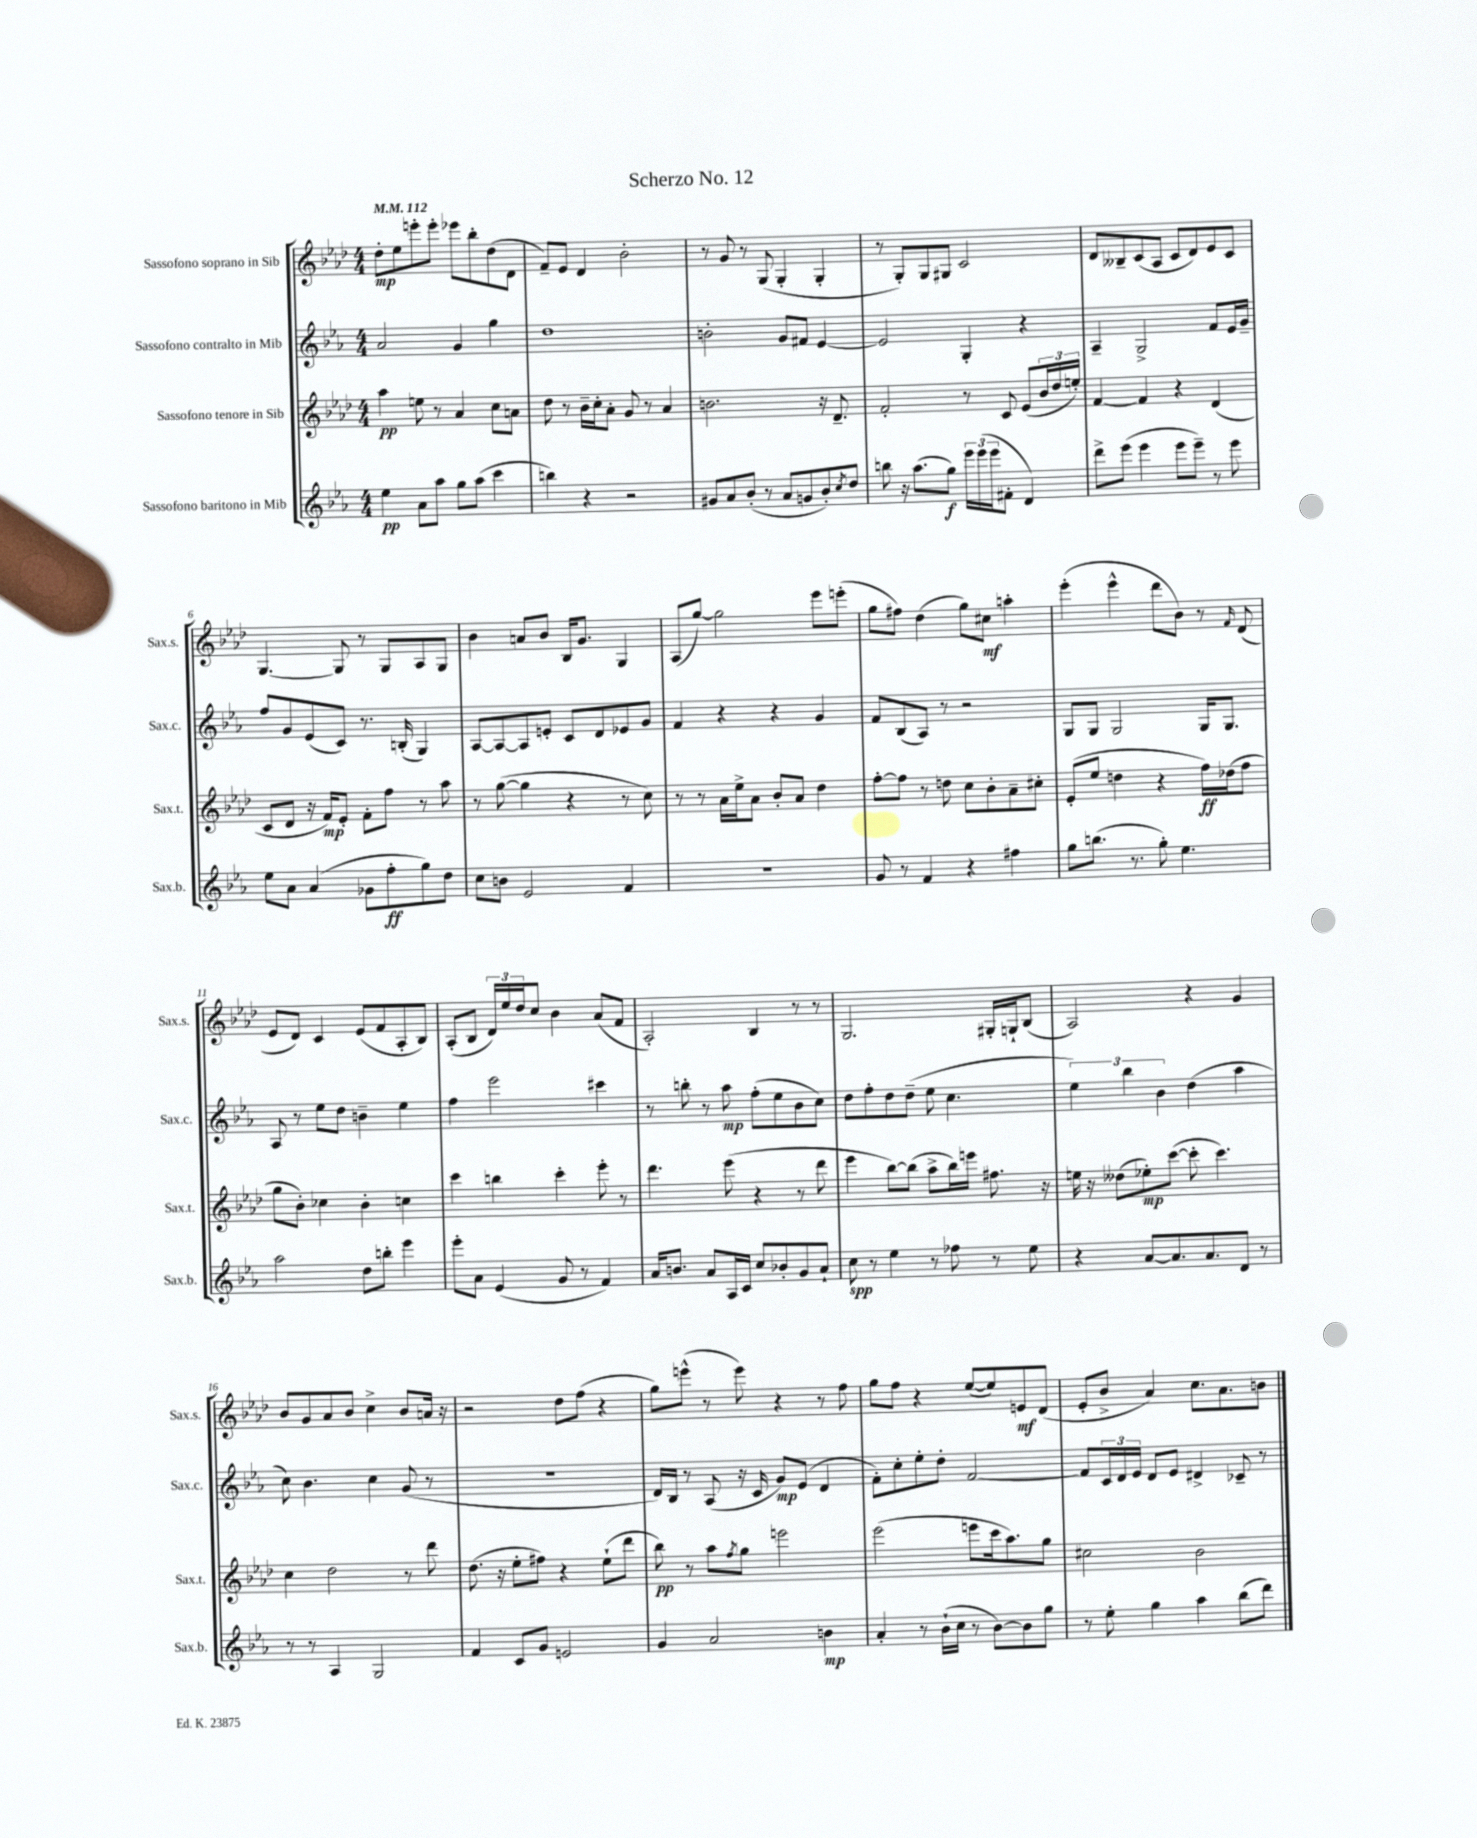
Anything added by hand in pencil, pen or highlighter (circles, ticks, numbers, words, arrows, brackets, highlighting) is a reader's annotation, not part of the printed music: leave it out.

**kern	**dynam	**kern	**dynam	**kern	**dynam	**kern	**dynam
*part4	*part4	*part3	*part3	*part2	*part2	*part1	*part1
*staff4	*staff4	*staff3	*staff3	*staff2	*staff2	*staff1	*staff1
*I"Sassofono baritono in Mib	*	*I"Sassofono tenore in Sib	*	*I"Sassofono contralto in Mib	*	*I"Sassofono soprano in Sib	*
*I'Sax.b.	*	*I'Sax.t.	*	*I'Sax.c.	*	*I'Sax.s.	*
*clefG2	*	*clefG2	*	*clefG2	*	*clefG2	*
*k[b-e-a-]	*	*k[b-e-a-d-]	*	*k[b-e-a-]	*	*k[b-e-a-d-]	*
*M4/4	*	*M4/4	*	*M4/4	*	*M4/4	*
*MM112	*	*MM112	*	*MM112	*	*MM112	*
=1	=1	=1	=1	=1	=1	=1	=1
4ee-\	pp	4aa-\	pp	2a-/	.	8dd-'\L	mp
.	.	.	.	.	.	8ee-\	.
8a-\L	.	8een\	.	.	.	8eeen'\	.
8aa-\J	.	8r	.	.	.	8eee'\J	.
8gg\L	.	4a-/	.	4g/	.	8eee-X\L	.
(8aa-\J	.	.	.	.	.	8bb-'\	.
4ccc\	.	8cc\L	.	4gg\	.	(8dd-\	.
.	.	8an\J	.	.	.	8d-\J	.
=2	=2	=2	=2	=2	=2	=2	=2
4bbn\)	.	8dd-\	.	1dd	.	8f~/L)	.
.	.	8r	.	.	.	8e-/J	.
4r	.	16b-~\LL	.	.	.	4d-/	.
.	.	16cc'\J	.	.	.	.	.
.	.	8a-'\J	.	.	.	.	.
2r	.	8g/	.	.	.	2b-'\	.
.	.	8r	.	.	.	.	.
.	.	4a-/	.	.	.	.	.
=3	=3	=3	=3	=3	=3	=3	=3
8g#X/L	.	2.bn\	.	2bn'\	.	8r	.
8a-/	.	.	.	.	.	8g/	.
(8b-'/J	.	.	.	.	.	8r	.
8r	.	.	.	.	.	(8G/	.
8a-/L	.	.	.	8g/L	.	4G'/	.
8gn/	.	.	.	8f#X/J	.	.	.
8b-'/)	.	16r	.	[4e-/	.	4G'/	.
.	.	8.d-~/	.	.	.	.	.
8qcc/	.	.	.	.	.	.	.
8dd/J	.	.	.	.	.	.	.
=4	=4	=4	=4	=4	=4	=4	=4
8bbn\	.	2f'/	.	2e-/]	.	8r	.
16r	.	.	.	.	.	8G'/L)	.
(8.aa-\L	.	.	.	.	.	.	.
.	.	.	.	.	.	8G/	.
8gg\J)	f	.	.	.	.	8G#X/J	.
24eee-\LL	.	8r	.	4G'/	.	2c/	.
(24eee-\	.	.	.	.	.	.	.
24eee-\J	.	.	.	.	.	.	.
8f#X'\J	.	8c/	.	.	.	.	.
4d/)	.	(8e-/L	.	4r	.	.	.
.	.	24b-/L	.	.	.	.	.
.	.	24dd-/	.	.	.	.	.
.	.	24een'/JJ)	.	.	.	.	.
=5	=5	=5	=5	=5	=5	=5	=5
8ddd^\L	.	[4f/	.	4A-~/	.	8d-/L	.
(8eee-\J	.	.	.	.	.	8B--X~/	.
4eee-\	.	4f/]	.	2G^/	.	(8c/	.
.	.	.	.	.	.	8A-/J	.
8eee-\L	.	4r	.	.	.	8c/L	.
8eee-~\J)	.	.	.	.	.	8d-/)	.
8r	.	(4d-/	.	8f/L	.	8e-/	.
8eee-\	.	.	.	16e-/L	.	8c/J	.
.	.	.	.	16g~/JJ	.	.	.
!!LO:LB:g=z
=6	=6	=6	=6	=6	=6	=6	=6
8ee-\L	.	8c/L	.	8ff/L	.	[4.G/	.
8a-\J	.	8d-/J	.	8g/	.	.	.
(4a-/	.	16r	.	(8e-/	.	.	.
.	.	16f/KL)	mp	.	.	.	.
.	.	8e-'/J	.	8c/J)	.	8G/]	.
8g-X\L	.	8f'\L	.	8.r	.	8r	.
8ff'\	ff	8ff\J	.	.	.	8G/L	.
.	.	.	.	(16Bn'/	.	.	.
8gg\)	.	8r	.	4G/)	.	8A-/	.
8dd\J	.	8aa-\	.	.	.	8G/J	.
=7	=7	=7	=7	=7	=7	=7	=7
8cc\L	.	8r	.	[8A-/L	.	4b-\	.
8bn\J	.	([8gg\	.	8A-/_	.	.	.
2e-/	.	4gg\]	.	8A-/]	.	8an/L	.
.	.	.	.	8en'/J	.	8b-/J	.
.	.	4r	.	8c/L	.	16B-/KL	.
.	.	.	.	.	.	8.g/J	.
.	.	.	.	8d/	.	.	.
4f/	.	8r	.	8e-X/	.	4G/	.
.	.	8cc\)	.	8g/J	.	.	.
=8	=8	=8	=8	=8	=8	=8	=8
1r	.	8r	.	4f/	.	(8A-/L	.
.	.	8r	.	.	.	[8gg/J)	.
.	.	16a-\LL	.	4r	.	2gg\]	.
.	.	16ee-^\J	.	.	.	.	.
.	.	8a-\J	.	.	.	.	.
.	.	8b-'/L	.	4r	.	.	.
.	.	8a-/J	.	.	.	.	.
.	.	4dd-\	.	4g/	.	8eee-\L	.
.	.	.	.	.	.	(8eeen'\J	.
=9	=9	=9	=9	=9	=9	=9	=9
8g/	.	[8ff'\L	.	8f/L	.	8gg\L	.
8r	.	8ff\J]	.	(8B-/	.	8ff#X\J)	.
4f/	.	8r	.	8A-/J)	.	(4dd-\	.
.	.	8ddn\	.	8r	.	.	.
4r	.	8cc\L	.	2r	.	8gg\L)	.
.	.	8b-'\	.	.	.	8cc#X\J	mf
4ff#X\	.	8a-~\	.	.	.	4aan'\	.
.	.	8cc#X'\J	.	.	.	.	.
=10	=10	=10	=10	=10	=10	=10	=10
8gg\L	.	(8e-'/L	.	8G/L	.	(4eee-'\	.
(8.bbn\J	.	8ee-/J	.	8G/J	.	.	.
.	.	4ddn\	.	2G/	.	4eee-^^\	.
8.r	.	.	.	.	.	.	.
8gg'\)	.	4r	.	.	.	8ddd-\L	.
4.ee-\	.	.	.	.	.	8b-\J)	.
.	.	16ff\LL)	ff	16G/KL	.	8r	.
.	.	(16dd-X\J	.	8.G/J	.	.	.
.	.	.	.	.	.	16qqf/	.
.	.	8ff\J	.	.	.	(8d-/	.
!!LO:LB:g=z
=11	=11	=11	=11	=11	=11	=11	=11
2aa-\	.	8gg\L	.	8A-/	.	8e-/L	.
.	.	8b-'\J)	.	8r	.	8d-/J)	.
.	.	4cc-X\	.	8ee-\L	.	4c/	.
.	.	.	.	8dd\J	.	.	.
8dd\L	.	4b-'\	.	4bn~\	.	(8e-/L	.
8bbn'\J	.	.	.	.	.	8f/	.
4eee-\	.	4ccn\	.	4ee-\	.	8A-'/	.
.	.	.	.	.	.	8B-/J)	.
=12	=12	=12	=12	=12	=12	=12	=12
8eee-'\L	.	4ccc\	.	4ff\	.	(8A-'/L	.
8a-\J	.	.	.	.	.	8B-/J	.
(4e-/	.	4bbn\	.	2eee-\	.	24d-/LL)	.
.	.	.	.	.	.	24ee-/	.
.	.	.	.	.	.	24dd-/J	.
.	.	.	.	.	.	8cc/J	.
8g/	.	4ccc'\	.	.	.	4b-\	.
8r	.	.	.	.	.	.	.
4f/)	.	8eee-'\	.	4ccc#X\	.	(8a-/L	.
.	.	8r	.	.	.	8f/J	.
=13	=13	=13	=13	=13	=13	=13	=13
16a-/KL	.	4.ddd-\	.	8r	.	2A-'/)	.
8.bn/J	.	.	.	.	.	.	.
.	.	.	.	8bbn'\	.	.	.
8a-/L	.	.	.	8r	.	.	.
16A-/L	.	(8eee-\	.	8aa-\	mp	.	.
16c/JJ	.	.	.	.	.	.	.
8cc/L	.	4r	.	(8ff'\L	.	4B-/	.
8b-X'/	.	.	.	8ee-\	.	.	.
8g/	.	8r	.	8b-\	.	8r	.
8a-`/J	.	8ddd-\	.	8cc\J)	.	8r	.
=14	=14	=14	=14	=14	=14	=14	=14
8cc\	spp	4eee-\	.	8dd\L	.	2.G/	.
8r	.	.	.	8ff'\	.	.	.
4ee-\	.	[8bb-\L)	.	8dd\	.	.	.
.	.	(8bb-\J]	.	(8dd~\J	.	.	.
8r	.	8aa-^\L	.	8ee-\	.	.	.
8ff-X\	.	16bb-\L)	.	4.cc\	.	.	.
.	.	16eeen\JJ	.	.	.	.	.
8r	.	8.ff#X\	.	.	.	16G#X'/LL	.
.	.	.	.	.	.	16Gn`/J	.
8ee-\	.	.	.	.	.	(8B-/J	.
.	.	16r	.	.	.	.	.
=15	=15	=15	=15	=15	=15	=15	=15
4r	.	16een\	.	6ee-\)	.	2A-/)	.
.	.	16r	.	.	.	.	.
.	.	(8dd--X\L	.	.	.	.	.
.	.	.	.	6bb-\	.	.	.
[8a-/L	.	8ee-X'\)	mp	.	.	.	.
.	.	.	.	6b-\	.	.	.
8.a-/]	.	([8ccc\J	.	.	.	.	.
.	.	8ccc'\]	.	(4dd\	.	4r	.
8.a-/	.	.	.	.	.	.	.
.	.	4.ccc\)	.	.	.	.	.
8d/J	.	.	.	4aa-\	.	4g/	.
8r	.	.	.	.	.	.	.
!!LO:LB:g=z
=16	=16	=16	=16	=16	=16	=16	=16
8r	.	4cc\	.	8cc\)	.	8b-/L	.
8r	.	.	.	4.b-\	.	8g/	.
4A-/	.	2dd-\	.	.	.	8a-/	.
.	.	.	.	.	.	8b-/J	.
2G/	.	.	.	4cc\	.	4cc^\	.
.	.	8r	.	(8g/	.	8b-/L	.
.	.	8ddd-\	.	8r	.	16an/Jk	.
.	.	.	.	.	.	16r	.
=17	=17	=17	=17	=17	=17	=17	=17
4f/	.	(8.dd-\	.	1r	.	2r	.
.	.	16r	.	.	.	.	.
8c/L	.	8ee-'\L	.	.	.	.	.
8g/J	.	8ff#X\J)	.	.	.	.	.
2en/	.	4r	.	.	.	8dd-\L	.
.	.	.	.	.	.	(8ff\J	.
.	.	(8ee-`\L	.	.	.	4r	.
.	.	8ddd-\J	.	.	.	.	.
=18	=18	=18	=18	=18	=18	=18	=18
4g/	.	8bb-\)	pp	16d/LL)	.	8gg\L)	.
.	.	.	.	16B-/JJ	.	.	.
.	.	8r	.	8r	.	(8eeen^^\J	.
2a-/	.	8aa-\L	.	(8A-/	.	8r	.
.	.	8qff/	.	.	.	.	.
.	.	8gg\J	.	16r	.	8eee\)	.
.	.	.	.	16c/	.	.	.
.	.	2eeen\	.	8g/L)	mp	4r	.
.	.	.	.	(8e-/J	.	.	.
4bn\	mp	.	.	4d/	.	8r	.
.	.	.	.	.	.	8ff\	.
=19	=19	=19	=19	=19	=19	=19	=19
4a-'/	.	(2eee-\	.	8f'\L)	.	8gg\L	.
.	.	.	.	8cc'\	.	8ff\J	.
8r	.	.	.	8ee-'\	.	4r	.
(16b-`\LL	.	.	.	8dd'\J	.	.	.
16cc\JJ	.	.	.	.	.	.	.
8r	.	8eeen\L	.	[2f/	.	([8ee-/L	.
[8b-\L)	.	16ccc\k	.	.	.	8ee-/])	.
.	.	8.aa-\)	.	.	.	.	.
8b-\]	.	.	.	.	.	8en/	mf
8gg\J	.	8gg\J	.	.	.	(8d-/J	.
=20	=20	=20	=20	=20	=20	=20	=20
8r	.	2cc#X\	.	8f/L]	.	8e-'/L	.
8ee-'\	.	.	.	24c/L	.	8b-^/J	.
.	.	.	.	24d/	.	.	.
.	.	.	.	24e-/JJ	.	.	.
4gg\	.	.	.	8d/L	.	4a-/)	.
.	.	.	.	8e-/J	.	.	.
4aa-\	.	2b-\	.	4d#X^/	.	8.cc\L	.
.	.	.	.	.	.	8.a-\	.
(8bb-\L	.	.	.	8c-X~/	.	.	.
8ddd\J)	.	.	.	8r	.	8bn\J	.
==	==	==	==	==	==	==	==
*-	*-	*-	*-	*-	*-	*-	*-
